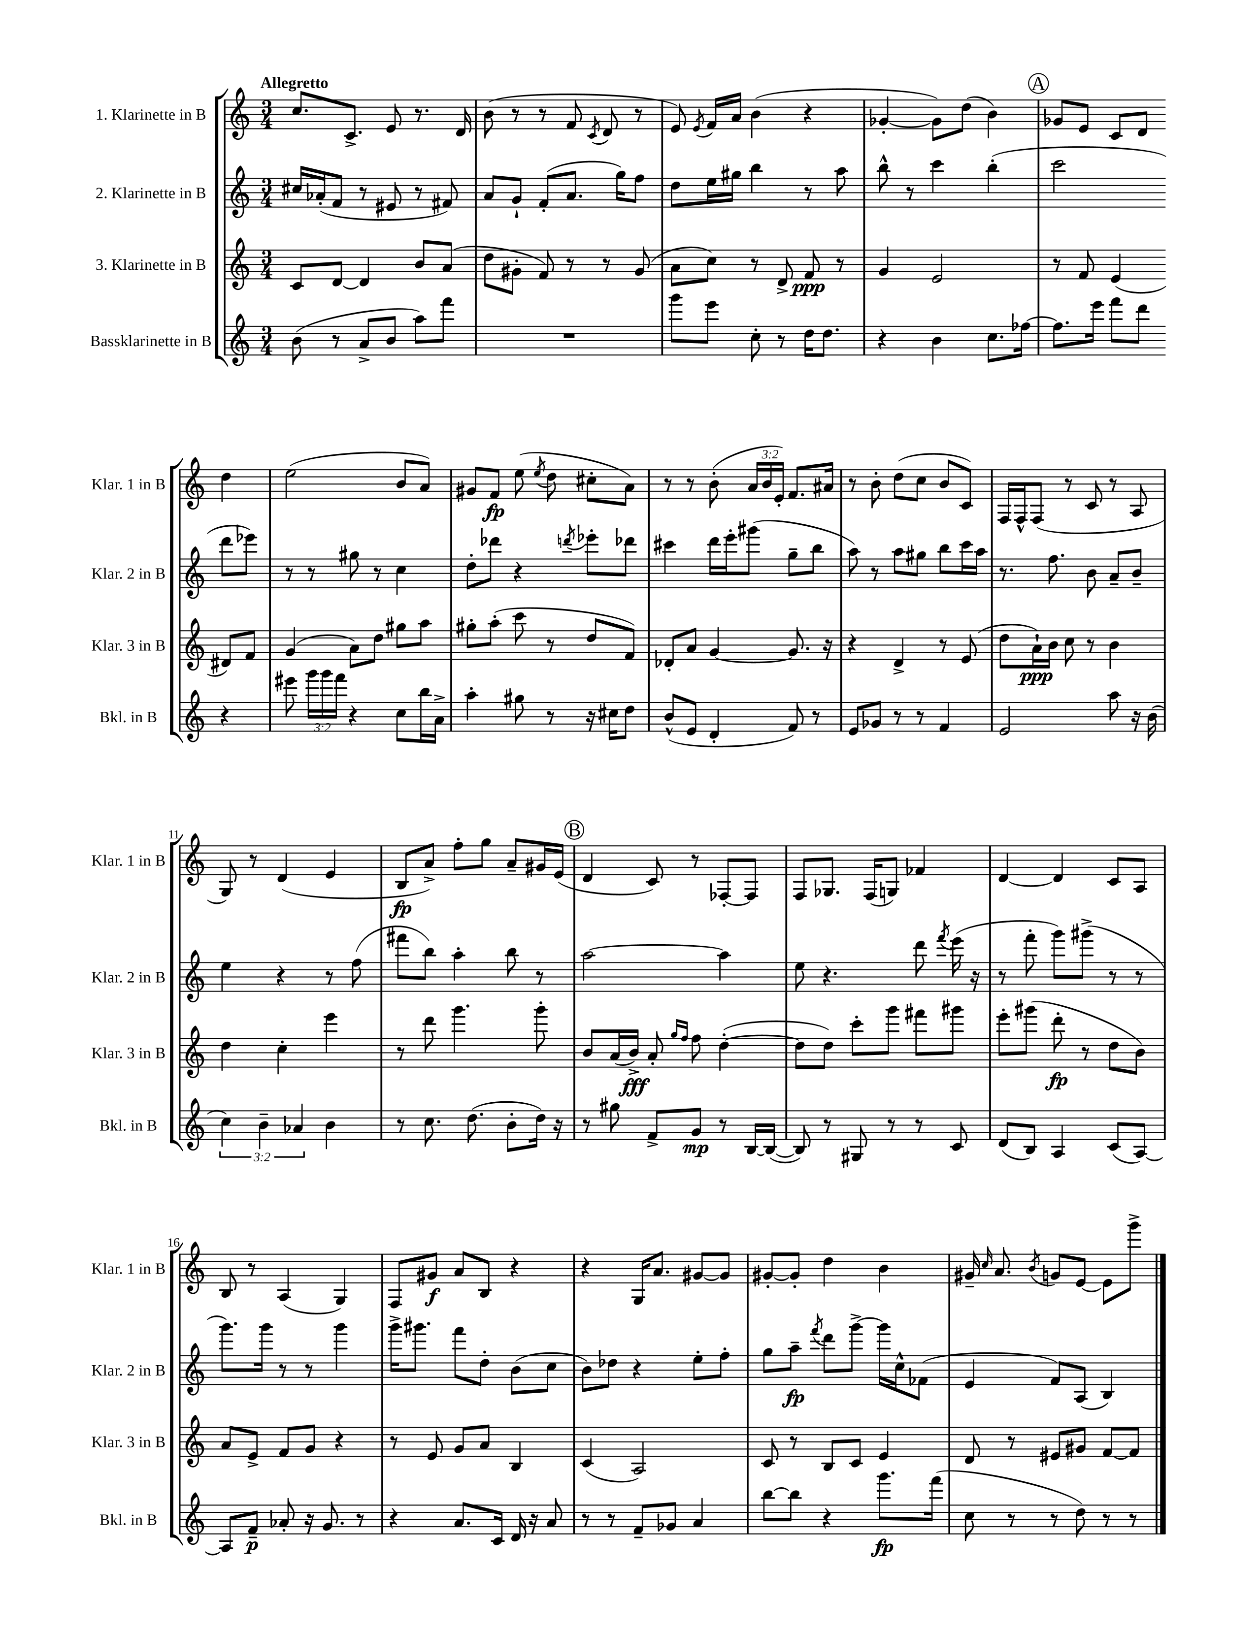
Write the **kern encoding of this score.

**kern	**dynam	**kern	**dynam	**kern	**dynam	**kern	**dynam
*part4	*part4	*part3	*part3	*part2	*part2	*part1	*part1
*staff4	*staff4	*staff3	*staff3	*staff2	*staff2	*staff1	*staff1
*I"Bassklarinette in B	*	*I"3. Klarinette in B	*	*I"2. Klarinette in B	*	*I"1. Klarinette in B	*
*I'Bkl. in B	*	*I'Klar. 3 in B	*	*I'Klar. 2 in B	*	*I'Klar. 1 in B	*
*clefG2	*	*clefG2	*	*clefG2	*	*clefG2	*
*k[]	*	*k[]	*	*k[]	*	*k[]	*
*M3/4	*	*M3/4	*	*M3/4	*	*M3/4	*
=1	=1	=1	=1	=1	=1	=1	=1
!	!	!	!	!	!	!LO:TX:a:B:t=Allegretto	!
(8b\	.	8c/L	.	16cc#X/LL	.	8.cc/L	.
.	.	.	.	(16a-X'/J	.	.	.
8r	.	[8d/J	.	8f/J	.	.	.
.	.	.	.	.	.	8.c^/J	.
8a^/L	.	4d/]	.	8r	.	.	.
8b/J	.	.	.	8e#X/	.	8e/	.
8aa\L)	.	8b/L	.	8r	.	8.r	.
8fff\J	.	(8a/J	.	8f#X/)	.	.	.
.	.	.	.	.	.	16d/	.
=2	=2	=2	=2	=2	=2	=2	=2
2.r	.	8dd\L	.	8a/L	.	(8b\	.
.	.	8g#X'\J	.	8g`/J	.	8r	.
.	.	8f/)	.	(8f'/L	.	8r	.
.	.	8r	.	8.a/J	.	8f/	.
.	.	.	.	.	.	8qc/	.
.	.	8r	.	.	.	8d/	.
.	.	.	.	16gg\KL)	.	.	.
.	.	(8g#/	.	8ff\J	.	8r	.
=3	=3	=3	=3	=3	=3	=3	=3
8ggg\L	.	8a\L	.	8dd\L	.	8e/)	.
.	.	.	.	.	.	8qe/	.
8eee\J	.	8cc\J)	.	16ee\L	.	16f/LL	.
.	.	.	.	16gg#X\JJ	.	16a/JJ	.
8cc'\	.	8r	.	4bb\	.	(4b\	.
8r	.	8d^/	.	.	.	.	.
16dd\KL	.	8f/	ppp	8r	.	4r	.
8.dd\J	.	.	.	.	.	.	.
.	.	8r	.	8aa\	.	.	.
=4	=4	=4	=4	=4	=4	=4	=4
4r	.	4g/	.	8bb^^\	.	[4g-X'/	.
.	.	.	.	8r	.	.	.
4b\	.	2e/	.	4ccc\	.	8g-\L])	.
.	.	.	.	.	.	(8dd\J	.
8.cc\L	.	.	.	(4bb'\	.	4b\)	.
[16ff-X\Jk	.	.	.	.	.	.	.
!!LO:REH:place=s1:t=A
=5	=5	=5	=5	=5	=5	=5	=5
8.ff-\L]	.	8r	.	2ccc\	.	8g-X/L	.
.	.	8f/	.	.	.	8e/J	.
16eee\Jk	.	.	.	.	.	.	.
8fff\L	.	(4e/	.	.	.	8c/L	.
8ddd\J	.	.	.	.	.	8d/J	.
4r	.	8d#X/L)	.	8ddd\L	.	4dd\	.
.	.	8f/J	.	8eee-X\J)	.	.	.
!!LO:LB:g=z
=6	=6	=6	=6	=6	=6	=6	=6
8eee#X\	.	(4g/	.	8r	.	(2ee\	.
24ggg\LL	.	.	.	8r	.	.	.
24ggg\	.	.	.	.	.	.	.
24fff\JJ	.	.	.	.	.	.	.
4r	.	8a\L)	.	8gg#X\	.	.	.
.	.	8dd\J	.	8r	.	.	.
8cc\L	.	8gg#X\L	.	4cc\	.	8b/L	.
16bb\L	.	8aa\J	.	.	.	8a/J)	.
16a^\JJ	.	.	.	.	.	.	.
=7	=7	=7	=7	=7	=7	=7	=7
4aa'\	.	8gg#X'\L	.	8dd'\L	.	8g#X/L	.
.	.	(8aa'\J	.	8ddd-X\J	.	8f/J	fp
8gg#X\	.	8ccc\	.	4r	.	(8ee\	.
.	.	.	.	.	.	8qee/	.
8r	.	8r	.	.	.	8dd\	.
.	.	.	.	8qdddn/	.	.	.
16r	.	8dd/L	.	8eee-X'\L	.	8cc#X'\L	.
16cc#X\KL	.	.	.	.	.	.	.
8dd\J	.	8f/J)	.	8ddd-X\J	.	8a\J)	.
=8	=8	=8	=8	=8	=8	=8	=8
(8b^^/L	.	8d-X'/L	.	4ccc#X\	.	8r	.
8e/J	.	8a/J	.	.	.	8r	.
4d'/	.	[4g/	.	16ddd\LL	.	(8b'\	.
.	.	.	.	16eee'\J	.	.	.
.	.	.	.	(8ggg#X\J	.	24a/LL	.
.	.	.	.	.	.	24b/	.
.	.	.	.	.	.	24e'/JJ)	.
8f/)	.	8.g/]	.	8gg~\L	.	8.f/L	.
8r	.	.	.	8bb\J	.	.	.
.	.	16r	.	.	.	16a#X/Jk	.
=9	=9	=9	=9	=9	=9	=9	=9
8e/L	.	4r	.	8aa\)	.	8r	.
8g-X/J	.	.	.	8r	.	8b'\	.
8r	.	4d^/	.	8aa\L	.	(8dd\L	.
8r	.	.	.	8gg#X\J	.	8cc\J	.
4f/	.	8r	.	8bb\L	.	8b/L	.
.	.	(8e/	.	16ccc\L	.	8c/J)	.
.	.	.	.	16aa\JJ	.	.	.
=10	=10	=10	=10	=10	=10	=10	=10
2e/	.	8dd\L	.	8.r	.	16F/LL	.
.	.	.	.	.	.	16F^^/J	.
.	.	16a`\L)	ppp	.	.	(8F/J	.
.	.	16b\JJ	.	8.ff\	.	.	.
.	.	8cc\	.	.	.	8r	.
.	.	8r	.	8b\	.	8c/	.
8aa\	.	4b\	.	8a~/L	.	8r	.
16r	.	.	.	8b~/J	.	8A/	.
(16b\	.	.	.	.	.	.	.
!!LO:LB:g=z
=11	=11	=11	=11	=11	=11	=11	=11
6cc\)	.	4dd\	.	4ee\	.	8G/)	.
.	.	.	.	.	.	8r	.
6b~\	.	.	.	.	.	.	.
.	.	4cc'\	.	4r	.	(4d/	.
6a-X/	.	.	.	.	.	.	.
4b\	.	4eee\	.	8r	.	4e/	.
.	.	.	.	(8ff\	.	.	.
=12	=12	=12	=12	=12	=12	=12	=12
8r	.	8r	.	8fff#X\L	.	8B/L	fp
8.cc\	.	8ddd\	.	8bb\J)	.	8a^/J)	.
.	.	4.ggg\	.	4aa'\	.	8ff'\L	.
(8.dd\	.	.	.	.	.	.	.
.	.	.	.	.	.	8gg\J	.
8b'\L	.	.	.	8bb\	.	8a~/L	.
16dd\Jk)	.	8ggg'\	.	8r	.	16g#X/L	.
16r	.	.	.	.	.	(16e/JJ	.
!!LO:REH:place=s1:t=B
=13	=13	=13	=13	=13	=13	=13	=13
8r	.	8b/L	.	[2aa\	.	4d/	.
8gg#X\	.	(16a/L	.	.	.	.	.
.	.	16b^/JJ)	fff	.	.	.	.
8f^/L	.	8a'/	.	.	.	8c/)	.
.	.	16qqgg/LL	.	.	.	.	.
.	.	16qqff/JJ	.	.	.	.	.
8g/J	mp	8ff\	.	.	.	8r	.
8r	.	([4dd'\	.	4aa\]	.	[8F-X'/L	.
[16B/LL	.	.	.	.	.	8F-/J]	.
(16B/JJ_	.	.	.	.	.	.	.
=14	=14	=14	=14	=14	=14	=14	=14
8B/])	.	8dd\L]	.	8ee\	.	8F/L	.
8r	.	8dd\J)	.	4.r	.	8.G-X/J	.
8G#X/	.	8ccc'\L	.	.	.	.	.
.	.	.	.	.	.	(16F/KL	.
8r	.	8ggg\J	.	.	.	8Gn/J)	.
8r	.	8fff#X\L	.	8ddd\	.	4f-X/	.
.	.	.	.	8qfff/	.	.	.
8c/	.	8ggg#X\J	.	(16eee\	.	.	.
.	.	.	.	16r	.	.	.
=15	=15	=15	=15	=15	=15	=15	=15
(8d/L	.	8eee'\L	.	8r	.	[4d/	.
8B/J)	.	(8ggg#X\J	.	8fff'\	.	.	.
4A/	.	8ddd'\	fp	8ggg\L)	.	4d/]	.
.	.	8r	.	(8ggg#X^\J	.	.	.
(8c/L	.	8dd\L	.	8r	.	8c/L	.
[8A/J)	.	8b\J)	.	8r	.	8A/J	.
!!LO:LB:g=z
=16	=16	=16	=16	=16	=16	=16	=16
8A/L]	.	8a/L	.	8.ggg\L)	.	8B/	.
8f~/J	p	8e^/J	.	.	.	8r	.
.	.	.	.	16ggg\Jk	.	.	.
8a-X'/	.	8f/L	.	8r	.	(4A/	.
16r	.	8g/J	.	8r	.	.	.
8.g/	.	.	.	.	.	.	.
.	.	4r	.	4ggg\	.	4G/)	.
8r	.	.	.	.	.	.	.
=17	=17	=17	=17	=17	=17	=17	=17
4r	.	8r	.	16ggg^\KL	.	8F/L	.
.	.	.	.	8.ggg#X\J	.	.	.
.	.	8e/	.	.	.	8g#X/J	f
8.a/L	.	8g/L	.	8fff\L	.	8a/L	.
.	.	8a/J	.	8dd'\J	.	8B/J	.
16c/Jk	.	.	.	.	.	.	.
16d/	.	4B/	.	(8b\L	.	4r	.
16r	.	.	.	.	.	.	.
8a/	.	.	.	8cc\J	.	.	.
=18	=18	=18	=18	=18	=18	=18	=18
8r	.	(4c/	.	8b\L)	.	4r	.
8r	.	.	.	8dd-X\J	.	.	.
8f~/L	.	2A/)	.	4r	.	16G/KL	.
.	.	.	.	.	.	8.a/J	.
8g-X/J	.	.	.	.	.	.	.
4a/	.	.	.	8ee'\L	.	[8g#X/L	.
.	.	.	.	8ff'\J	.	8g#/J]	.
=19	=19	=19	=19	=19	=19	=19	=19
[8bb\L	.	8c/	.	8gg\L	.	[8g#X'/L	.
8bb\J]	.	8r	.	8aa~\J	fp	8g#'/J]	.
.	.	.	.	8qfff/	.	.	.
4r	.	8B/L	.	8ddd\L	.	4dd\	.
.	.	8c/J	.	[8ggg^\J	.	.	.
8.ggg\L	fp	4e/	.	16ggg\LL]	.	4b\	.
.	.	.	.	16cc^^\J	.	.	.
.	.	.	.	(8f-X\J	.	.	.
(16fff\Jk	.	.	.	.	.	.	.
=20	=20	=20	=20	=20	=20	=20	=20
8cc\	.	8d/	.	4e/	.	16g#X~/	.
.	.	.	.	.	.	16qqcc/	.
.	.	.	.	.	.	8.a/	.
8r	.	8r	.	.	.	.	.
.	.	.	.	.	.	8qb/	.
8r	.	8e#X/L	.	8f/L)	.	8gn/L	.
8dd\)	.	8g#X/J	.	(8A/J	.	[8e/J	.
8r	.	[8f/L	.	4B/)	.	8e\L]	.
8r	.	8f/J]	.	.	.	8ggg^\J	.
==	==	==	==	==	==	==	==
*-	*-	*-	*-	*-	*-	*-	*-
